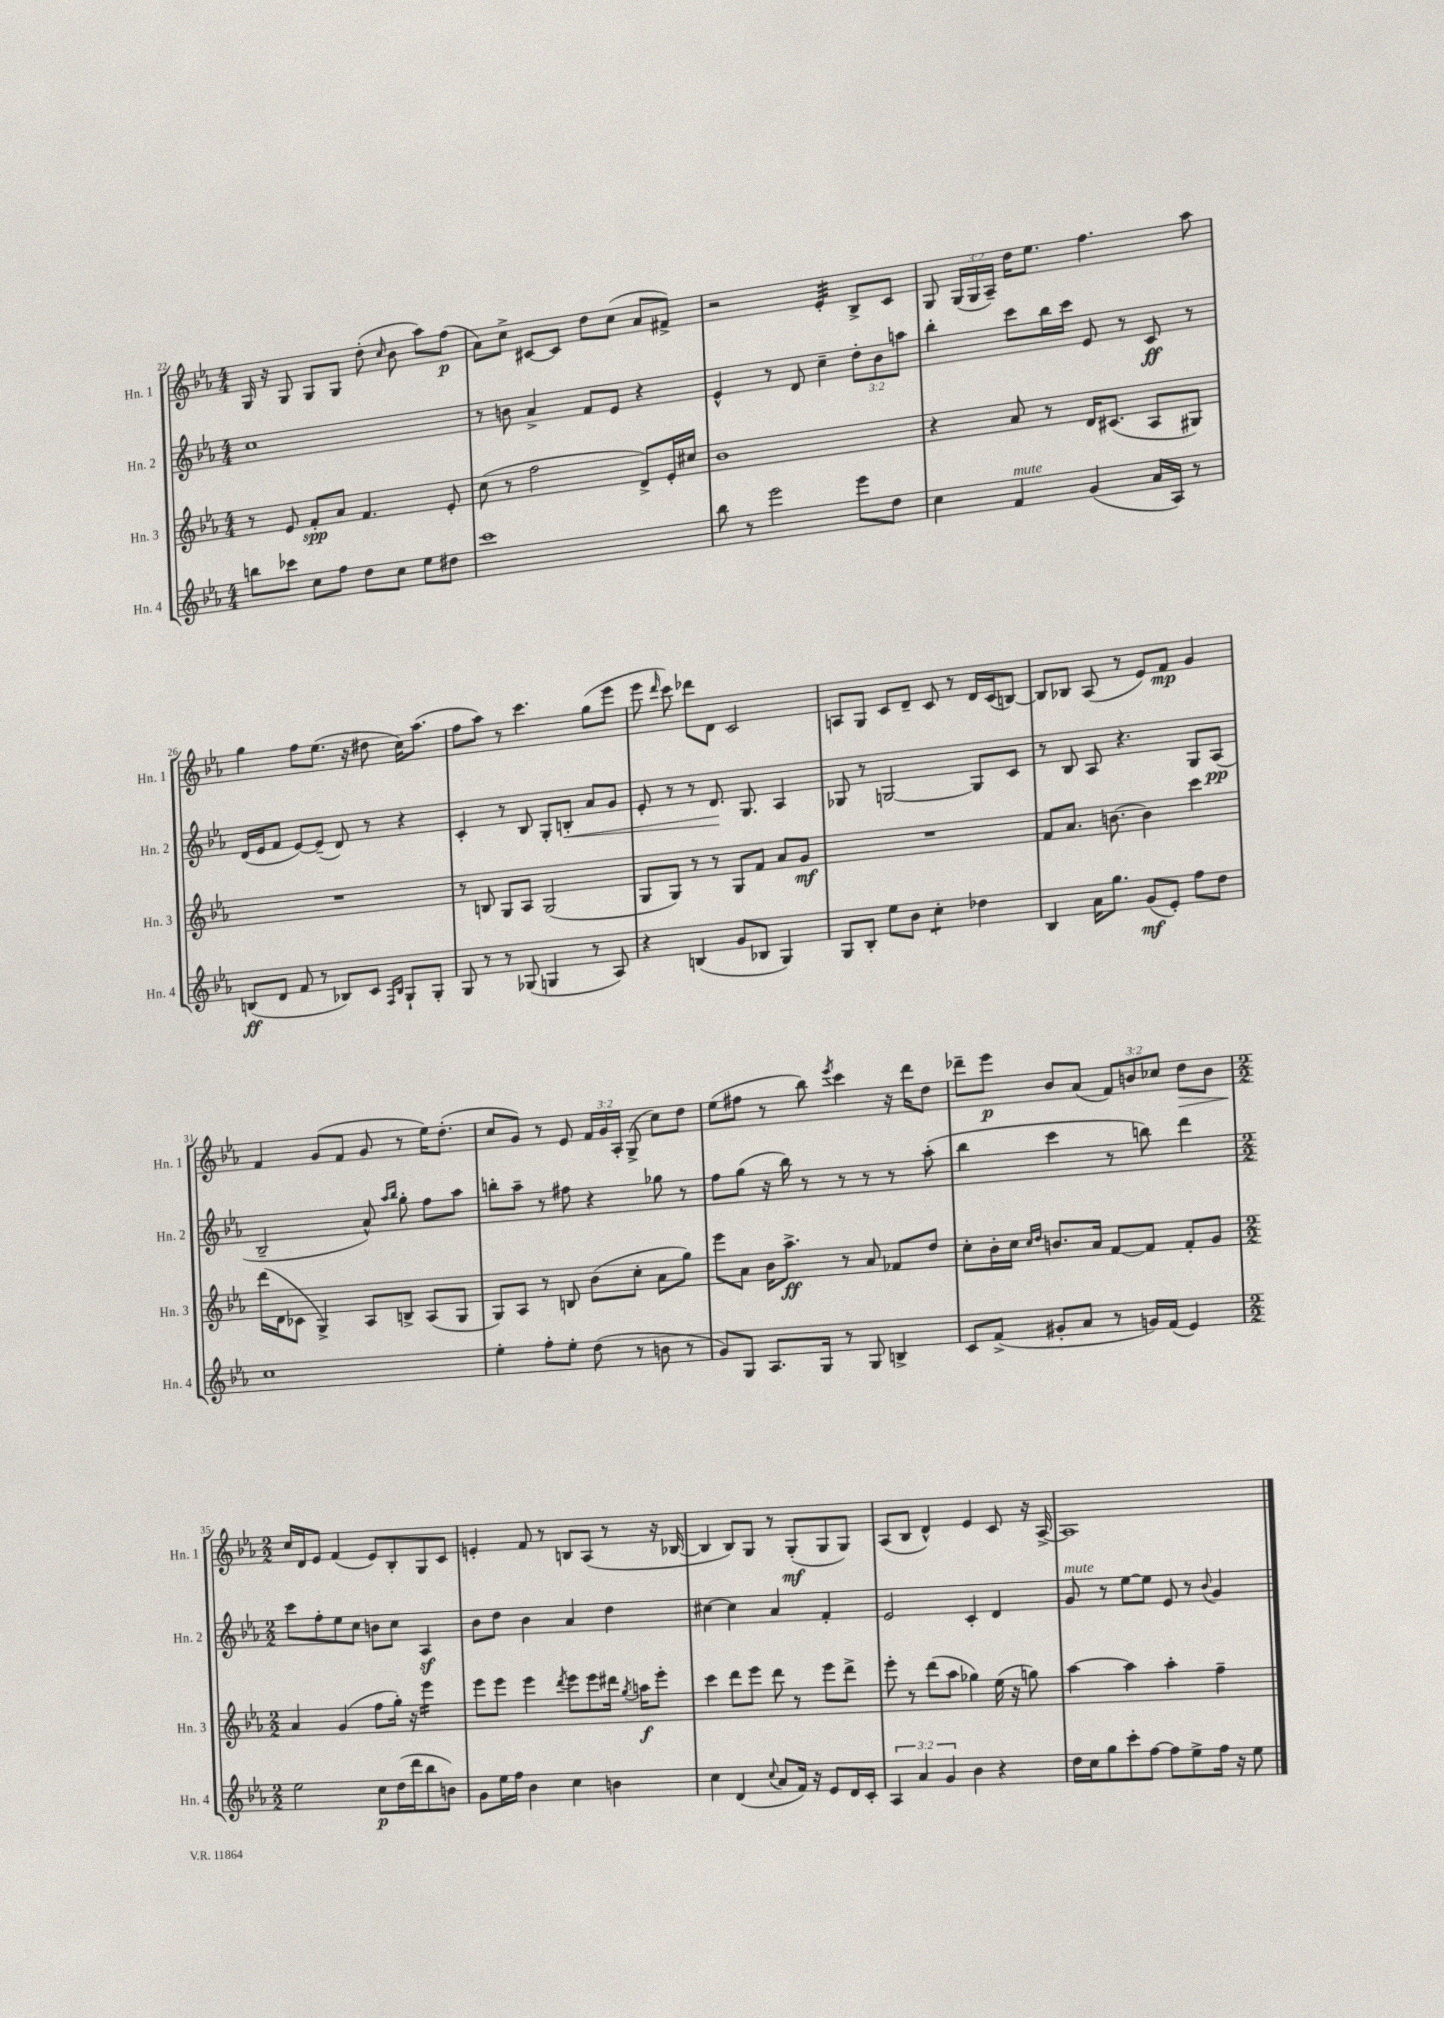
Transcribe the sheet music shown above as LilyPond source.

<<
\new StaffGroup <<
\new Staff = "s0" \with { instrumentName = "Hn. 1" shortInstrumentName = "Hn. 1" } {
    \clef treble \key ees \major \numericTimeSignature \time 4/4 \override Staff.TupletNumber.text = #tuplet-number::calc-fraction-text
    \autoBeamOff g16 r16 g8 g8[ g8] d''8-.( \grace { c''16 } bes'8 aes''8[) f''8]\p( |
    aes'8[) c''8]-> cis'8[~ cis'8] d''8[ c''8]( aes'8[ fis'8]->) |
    r2 ees'4:32-. bes8[-> c'8] |
    g8 \tuplet 3/2 { g16[( g16 aes16]--) } d''16[ ees''8.] f''4. aes''8 |
    g''4 f''8[ ees''8.]( r16 dis''8 c''16[) aes''8.]( |
    f''8[ aes''8]) r8 c'''4. g''8[( ees'''8] |
    ees'''8 \grace { d'''16 } c'''8) des'''8[ d'8] c'2 |
    a8[ g8] c'8[ d'8]-- c'8 r8 d'16[ c'16( b8]~) |
    b8[ bes8] aes8( r8 ees'8[) f'8]\mp g'4 |
    f'4 g'8[( f'8] g'8 r8 ees''16[) d''8.]-.( |
    c''8[ g'8]) r8 ees'8 \tuplet 3/2 { f'16[ g'16 aes16]-. } g8->( c''8[) d''8] |
    ees''8[( fis''8] r8 bes''8) \acciaccatura { ees'''8 } c'''4 r16 d'''16[ d''8] |
    des'''8[-- ees'''8]\p bes'8[ aes'8]( \tuplet 3/2 { f'8[) b'8 ces''8] } d''8[\> b'8] |
    \numericTimeSignature \time 2/2 c''16[\! d'16 ees'8] f'4( ees'8[) bes8-. g8 c'8] |
    e'4-. f'8 r8 b8[ aes8]( r8 r16 bes16~ |
    bes4 bes8[) g8] r8 g8[-.\mf( g8 g8]) |
    aes8[( bes8] d'4-^) ees'4 c'8 r16 aes16~-> |
    aes1 \bar "|." |
}
\new Staff = "s1" \with { instrumentName = "Hn. 2" shortInstrumentName = "Hn. 2" } {
    \clef treble \key ees \major \numericTimeSignature \time 4/4 \override Staff.TupletNumber.text = #tuplet-number::calc-fraction-text
    \autoBeamOff c''1 |
    r8 b'8 aes'4-> f'8[ ees'8] r4 |
    ees'4-^ r8 d'8 c''4-- \tuplet 3/2 { d''8[-. bes'8 a''8] } |
    bes''4-. c'''8[ bes''16 c'''16] ees'8 r8 c'8\ff r8 |
    d'16[( ees'16 f'8] ees'8[~) ees'8]--( d'8) r8 r4 |
    c'4-. r8 bes8 g8[-. b8]-.\< aes'8[ g'8] |
    ees'8-. r8 r8 d'8.\! g8. aes4 |
    ges8 r8 g2~ g8[ c'8] |
    r8 bes8 aes8 r4. g8[ aes8]\pp( |
    bes2-- aes'8-^) \grace { aes''16[ bes''16] } g''8-. f''8[ aes''8] |
    b''8[-. aes''8]-- r8 fis''8 r4 ges''8 r8 |
    f''8[ g''8]( r16 bes''16) r8 r8 r8 r8 aes''8-.( |
    bes''4 c'''4 r8 b''8) d'''4 |
    \numericTimeSignature \time 2/2 c'''8[ f''8-. ees''8 c''8] b'8[ c''8] aes4\sf |
    bes'8[ d''8] bes'4 aes'4 d''4 |
    cis''4~ cis''4 aes'4 f'4-. |
    ees'2 c'4-. d'4 |
    g'8^\markup { \italic "mute" } r8 ees''8[~ ees''8] ees'8 r8 \appoggiatura { bes'8 } g'4 \bar "|." |
}
\new Staff = "s2" \with { instrumentName = "Hn. 3" shortInstrumentName = "Hn. 3" } {
    \clef treble \key ees \major \numericTimeSignature \time 4/4
    \autoBeamOff r8 ees'8 f'8[-.\spp aes'8] f'4. ees'8-. |
    c''8( r8 f''2 d'8[->) ees'16-. cis''16] |
    bes'1 |
    r4 aes'8 r8 d'16[ cis'8.]( aes8[ gis8]) |
    R1 |
    r8 b8 g8[ aes8] g2( |
    g8[ g8]) r8 r8 g8[ f'8] aes'8[ g'8]\mf |
    R1 |
    f'8[ aes'8.] b'8.~ b'4 c'''4 |
    d'''16[( d'16 ces'8] g4->) aes8[ b8]-> aes8[( g8] |
    g8[) aes8] r8 b8 bes'8[( c''8]-. aes'8[ g''8]) |
    ees'''8[ aes'8] bes'16[ aes''8.]->\ff r8 aes'8 fes'8[ d''8] |
    c''8[-. bes'16-. c''16] \grace { c''16[ d''16] } b'8.[ aes'16] f'8[~ f'8] f'8[-. g'8] |
    \numericTimeSignature \time 2/2 aes'4 g'4( f''8[ g''16]-.) r16 ees'''4:16 |
    ees'''8[ ees'''8] ees'''4 \acciaccatura { d'''8 } ees'''8[ ees'''8 dis'''16] \acciaccatura { g''8 } a''16[\f ees'''8]-. |
    c'''4 d'''8[ ees'''8] d'''8 r8 ees'''8[ d'''8]-> |
    ees'''8-. r8 d'''8[( aes''8] ges''4) ees''16( r16 g''8) |
    aes''4~ aes''4 aes''4-. f''4-- \bar "|." |
}
\new Staff = "s3" \with { instrumentName = "Hn. 4" shortInstrumentName = "Hn. 4" } {
    \clef treble \key ees \major \numericTimeSignature \time 4/4 \override Staff.TupletNumber.text = #tuplet-number::calc-fraction-text
    \autoBeamOff b''8[ ces'''8] c''8[ f''8] d''8[ c''8] ees''8[ dis''8] |
    c'''1 |
    bes''8 r8 ees'''2 ees'''8[ d''8] |
    c''4 f'4^\markup { \italic "mute" } g'4( aes'16[ aes16]) r8 |
    b8[\ff( d'8] f'8 r8 bes8[) c'8] \grace { f16[ bes16] } g8[-! g8]-. |
    g8 r8 r8 ges8( g4 r8 aes8) |
    r4 b4( g'8[ bes8] g4) |
    g8[ bes8]-. ees''8[ bes'8] c''4:8-. des''4 |
    bes4 aes'16[ g''8.] g'8[\mf( ees'8]-.) f''8[ d''8] |
    c''1 |
    ees''4-. f''8[-. ees''8]-. d''8( r8 b'8 r8 |
    g'8[) g8] aes8.[ g16] r8 g8 b4-> |
    c'8[ f'8]->( gis'8[-. aes'8] r8 g'16[) f'16]( ees'4) |
    \numericTimeSignature \time 2/2 ees''2 c''8[\p d''16( d'''16 bes''8 b'8]) |
    g'8[ ees''16 f''16] bes'4 c''4 b'4 |
    c''4 d'4( \appoggiatura { c''8 } aes'8[ f'16]) r16 ees'8[ d'16 c'16]-. |
    \tuplet 3/2 { aes4 aes'4 g'4 } bes'4 r4 |
    d''16[ c''16 g''8 c'''8-. f''8]~ f''8[ ees''8-> f''16] r16 ees''8 \bar "|." |
}
>>
>>
\layout { \context { \Score currentBarNumber = #22 } }
